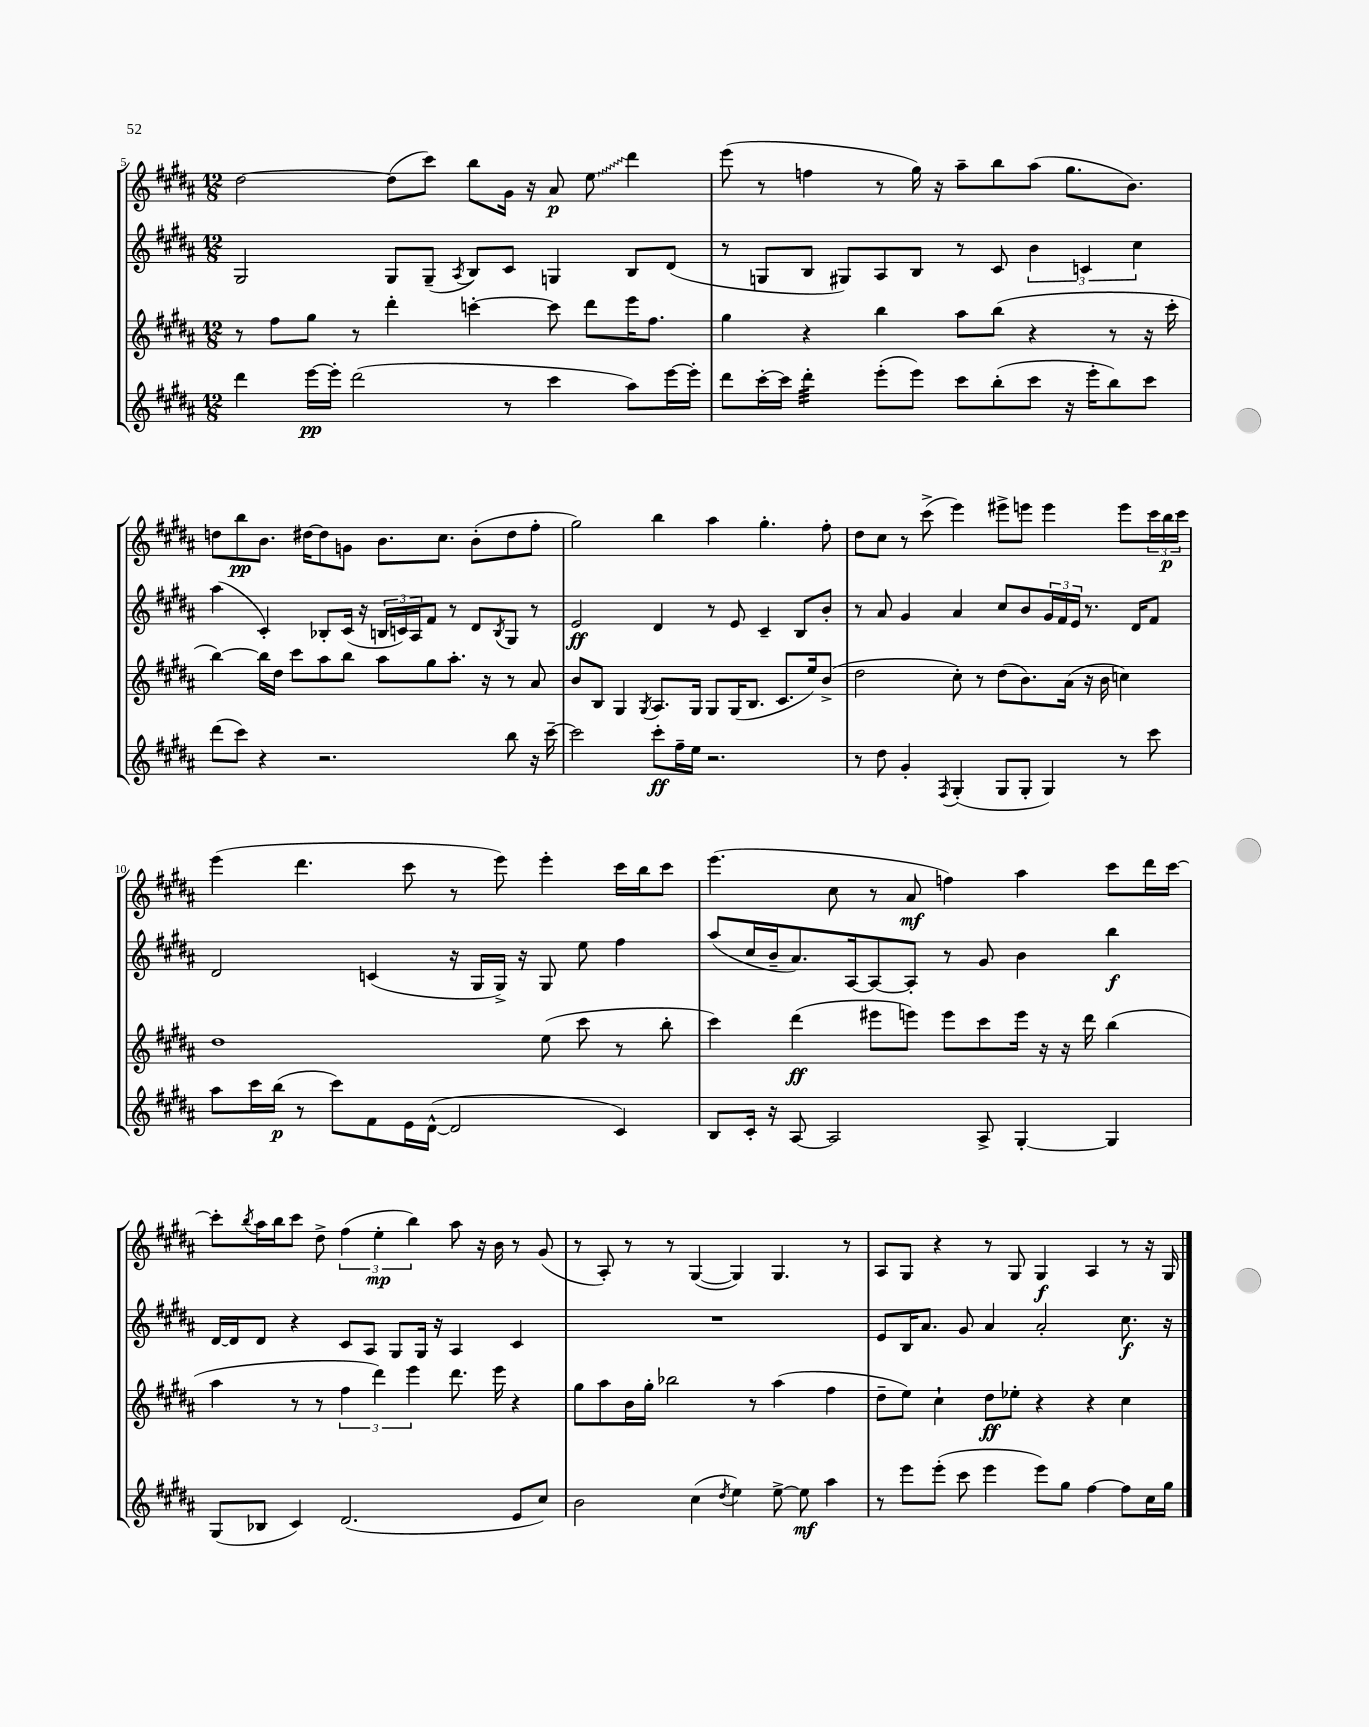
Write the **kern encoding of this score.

**kern	**kern	**kern	**kern
*staff4	*staff3	*staff2	*staff1
*clefG2	*clefG2	*clefG2	*clefG2
*k[f#c#g#d#a#]	*k[f#c#g#d#a#]	*k[f#c#g#d#a#]	*k[f#c#g#d#a#]
*M12/8	*M12/8	*M12/8	*M12/8
4ddd#	8r	2G#	[2dd#
.	8ff#	.	.
[16eee	8gg#	.	.
16eee']	.	.	.
(2ddd#	8r	.	.
.	4ddd#'	8G#	(8dd#]
.	.	(8G#~	8ccc#)
.	.	8qA#	.
.	[4ccc'	8B)	8bb
8r	.	8c#	16g#
.	.	.	16r
4ccc#	8ccc]	4G	8a#
.	8ddd#	.	8ee
8aa#)	16eee	8B	4ddd#
.	8.ff#	.	.
[16eee	.	(8d#	.
16eee']	.	.	.
=	=	=	=
8ddd#	4gg#	8r	(8eee
[16ccc#'	.	8G	8r
16ccc#]	.	.	.
4ddd#'	4r	8B	4ff
.	.	8G#)	.
(8eee'	4bb	8A#	8r
8eee)	.	8B	16gg#)
.	.	.	16r
8ccc#	8aa#	8r	8aa#~
(8bb'	(8bb	8c#	8bb
8ccc#	4r	6b	(8aa#
16r	.	.	8.gg#
.	.	6c	.
16eee'	.	.	.
8bb)	8r	.	.
.	.	.	8.b)
.	.	6cc#	.
8ccc#	16r	.	.
.	16ccc#'	.	.
=	=	=	=
(8ddd#	[4bb)	(4aa#	8dd
8ccc#)	.	.	8bb
4r	16bb]	4c#')	8.b
.	16dd#	.	.
.	8ccc#	.	.
.	.	.	[16dd#
2.r	8aa#	8B-'	8dd#]
.	8bb	(16c#	8g
.	.	16r	.
.	8aa#	24B	8.b
.	.	24c)	.
.	.	24A#	.
.	8gg#	8f#	.
.	.	.	8.cc#
.	8.aa#'	8r	.
.	.	8d#	(8b'
.	16r	.	.
.	.	8qB	.
8bb	8r	8G#	8dd#
16r	8a#	8r	8ff#'
[16ccc#~	.	.	.
=	=	=	=
2ccc#]	8b	2e	2gg#)
.	8B	.	.
.	4G#	.	.
.	8qG#	.	.
8ccc#'	8.A#	4d#	4bb
16ff#~	.	.	.
16ee	16G#	.	.
2.r	8G#	8r	4aa#
.	(16G#	8e	.
.	8.B	.	.
.	.	4c#~	4.gg#'
.	8.c#	.	.
.	.	8B	.
.	16ee)	.	.
.	(8b^	8b'	8ff#'
=	=	=	=
8r	2dd#	8r	8dd#
8dd#	.	8a#	8cc#
4g#'	.	4g#	8r
.	.	.	(8ccc#^
8qF#	.	.	.
(4G#'	8cc#')	4a#	4eee)
.	8r	.	.
8G#	(8dd#	8cc#	8eee#^
8G#'	8.b)	8b	8eee
4G#)	.	24g#	4eee
.	.	24f#	.
.	(16a#	.	.
.	.	24e	.
.	16r	8.r	.
.	16b	.	.
8r	4cc)	.	8eee
.	.	16d#	.
8ccc#	.	8f#	24ccc#
.	.	.	24bb
.	.	.	24ccc#
=	=	=	=
8aa#	1dd#	2d#	(4eee
16ccc#	.	.	.
(16bb	.	.	.
8r	.	.	4.ddd#
8ccc#)	.	.	.
8f#	.	(4c	.
16e	.	.	8ccc#
([16d#^^	.	.	.
2d#]	.	16r	8r
.	.	16G#	.
.	.	16G#^)	8eee)
.	.	16r	.
.	(8ee	8G#	4eee'
.	8ccc#	8ee	.
4c#)	8r	4ff#	16ccc#
.	.	.	16bb
.	8bb'	.	8ccc#
=	=	=	=
8B	4ccc#)	(8aa#	(4.eee
16c#'	.	16cc#	.
16r	.	16b~	.
[8A#	(4ddd#	8.a#)	.
2A#]	.	.	8cc#
.	.	[16A#	.
.	8eee#	8A#_	8r
.	8eee)	8A#']	8a#
.	8eee	8r	4ff)
8A#^	8ccc#	8g#	.
[4G#'	16eee	4b	4aa#
.	16r	.	.
.	16r	.	.
.	16ddd#	.	.
4G#]	(4bb	4bb	8ccc#
.	.	.	16ddd#
.	.	.	[16ccc#
=	=	=	=
(8G#	4aa#	[16d#	8ccc#']
.	.	16d#]	.
.	.	.	8qbb
8B-	.	8d#	16aa#
.	.	.	16bb
4c#)	8r	4r	8ccc#
.	8r	.	8dd#^
(2.d#	6ff#	8c#	(6ff#
.	.	8A#	.
.	6ddd#)	.	6ee'
.	.	8G#	.
.	6eee	.	6bb)
.	.	16G#	.
.	.	16r	.
.	8.ddd#	4A#	8aa#
.	.	.	16r
.	16eee	.	16b
8e	4r	4c#	8r
8cc#)	.	.	(8g#
=	=	=	=
2b	8gg#	1.r	8r
.	8aa#	.	8A#')
.	16b	.	8r
.	16gg#'	.	.
.	2bb-	.	8r
(4cc#	.	.	([4G#
8qdd#	.	.	.
4ee)	.	.	4G#])
.	8r	.	.
[8ee^	(4aa#	.	4.G#
8ee]	.	.	.
4aa#	4ff#	.	.
.	.	.	8r
=	=	=	=
8r	8dd#~	8e	8A#
8eee	8ee)	16B	8G#
.	.	8.a#	.
(8eee'	4cc#`	.	4r
8ccc#	.	8g#	.
4eee	8dd#	4a#	8r
.	8ee-'	.	8G#
8eee)	4r	2a#'	4G#
8gg#	.	.	.
[4ff#	4r	.	4A#
8ff#]	4cc#	8.cc#	8r
16cc#	.	.	16r
16gg#	.	16r	16G#
==	==	==	==
*-	*-	*-	*-
